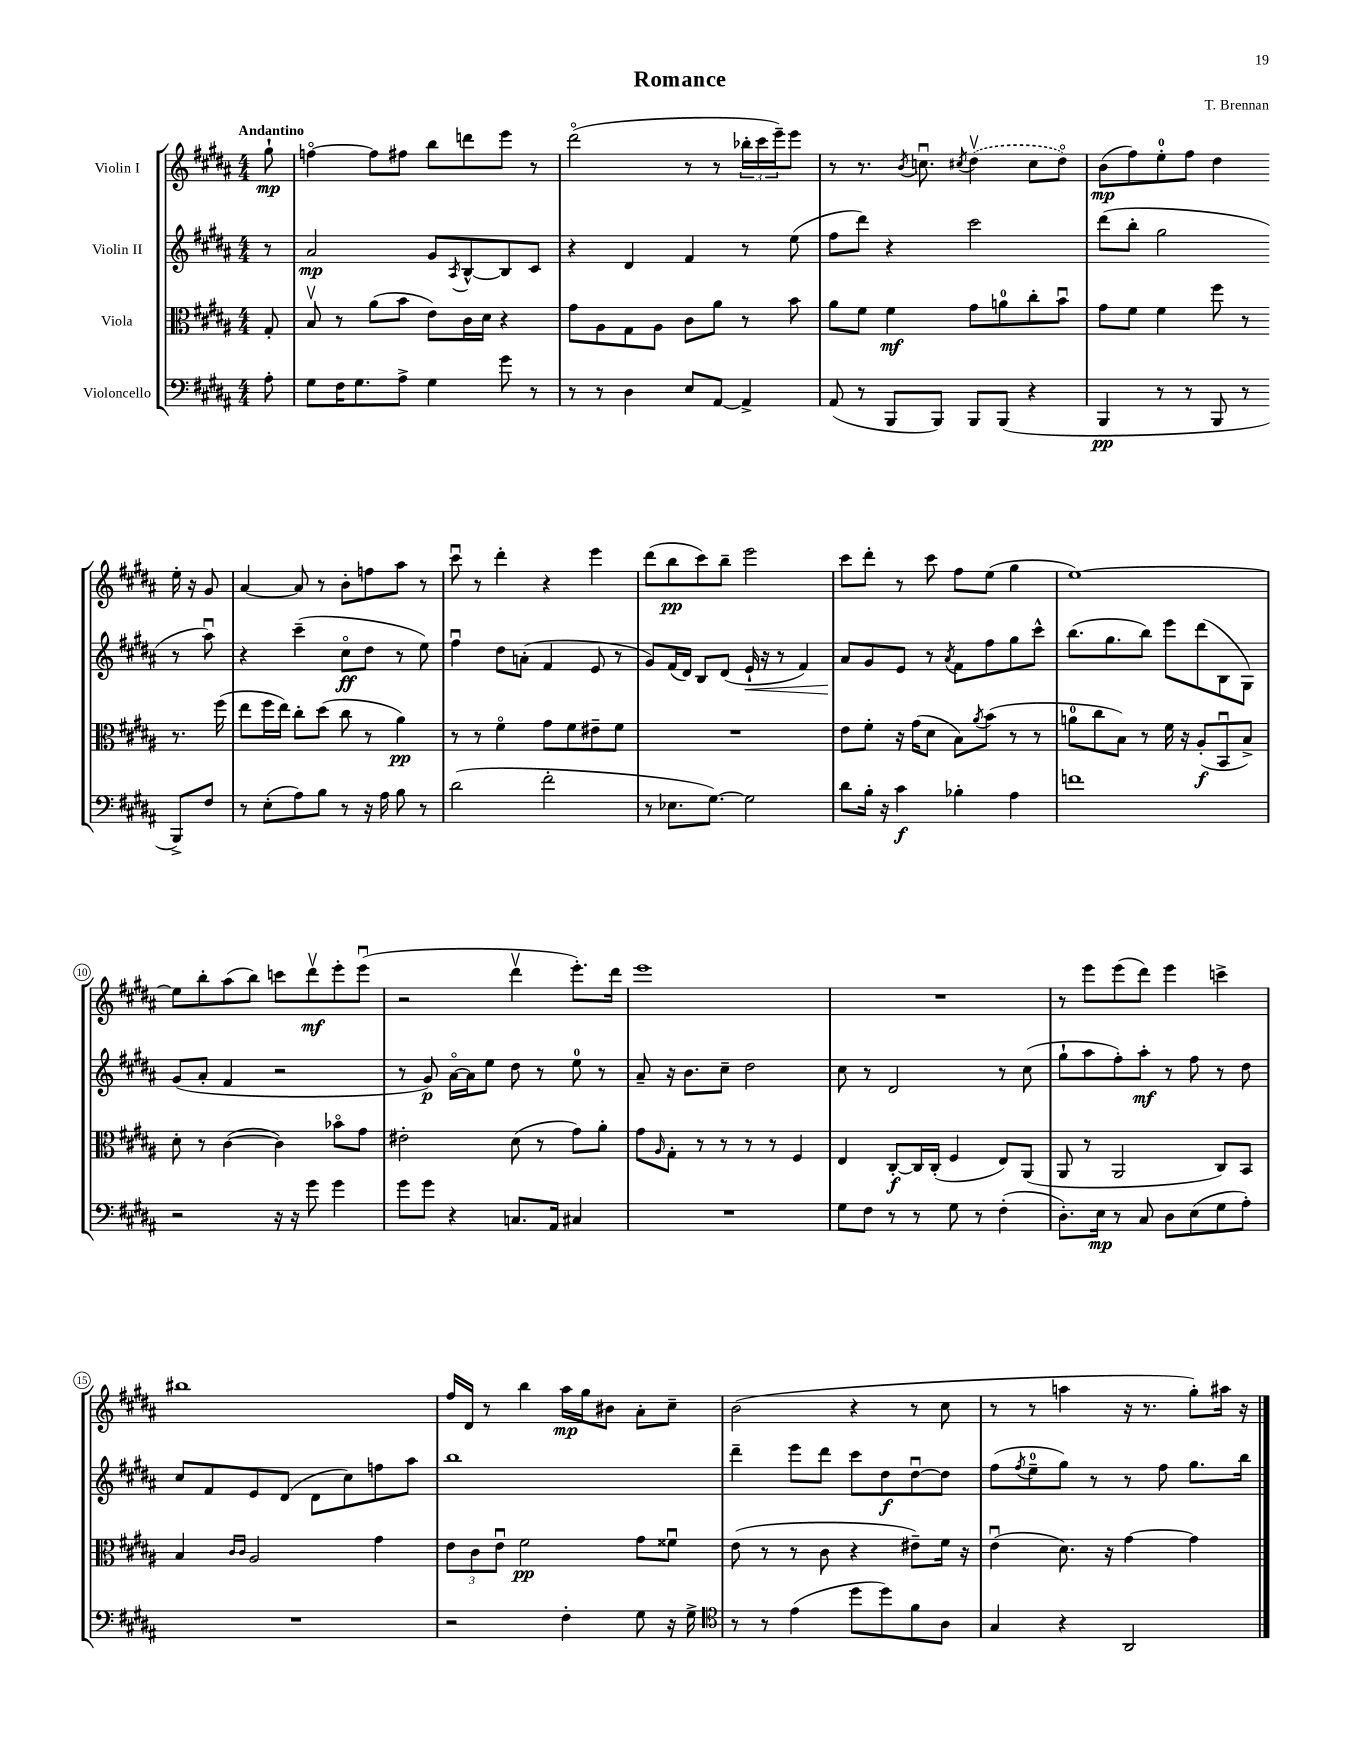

**kern	**kern	**kern	**kern
*staff4	*staff3	*staff2	*staff1
*clefF4	*clefC3	*clefG2	*clefG2
*k[f#c#g#d#a#]	*k[f#c#g#d#a#]	*k[f#c#g#d#a#]	*k[f#c#g#d#a#]
*M4/4	*M4/4	*M4/4	*M4/4
8A#'	8G#'	8r	8gg#`
=	=	=	=
8G#	8Bv	2a#	[4ffo
16F#	8r	.	.
8.G#	.	.	.
.	(8a#	.	8ff]
8A#^	8b	.	8ff#
4G#	8e)	8g#	8bb
.	.	8qA#	.
.	16c#	[8B^^	8ddd
.	16d#	.	.
8g#	4r	8B]	8eee
8r	.	8c#	8r
=	=	=	=
8r	8g#	4r	(2ddd#o
8r	8A#	.	.
4D#	8G#	4d#	.
.	8A#	.	.
8E	8c#	4f#	8r
[8AA#	8a#	.	8r
4AA#^]	8r	8r	24bb-'
.	.	.	24ccc#
.	.	.	24eee~)
.	8b	(8ee	8eee
=	=	=	=
(8AA#	8a#	8ff#	8r
8r	8f#	8ddd#)	8.r
8BBB	4f#	4r	.
.	.	.	8qb
.	.	.	8.ccu
8BBB)	.	.	.
.	.	.	8qcc#
8BBB	8g#	2ccc#	(4dd#v
(8BBB	8a	.	.
4r	8cc#'	.	8cc#
.	8bu	.	8dd#o)
=	=	=	=
4BBB	8g#	(8ddd#	(8b
.	8f#	8bb'	8ff#)
8r	4f#	2gg#	8ee'
8r	.	.	8ff#
8BBB	8ff#	.	4dd#
8r	8r	.	.
8BBB^)	8.r	8r	16ee'
.	.	.	16r
8F#	.	8aa#u)	8g#
.	(16ff#	.	.
=	=	=	=
8r	8ee	4r	[4a#
(8E'	16ff#	.	.
.	16ee)	.	.
8A#)	8cc#'	(4ccc#~	8a#]
8B	(8dd#	.	8r
8r	8cc#	8cc#o	8b'
16r	8r	8dd#	8ff
16A#	.	.	.
8B	4a#)	8r	8aa#
8r	.	8ee)	8r
=	=	=	=
(2d#	8r	4ff#u	8ccc#u
.	8r	.	8r
.	4f#o	8dd#	4ddd#'
.	.	(8a'	.
2f#'	8g#	4f#	4r
.	8f#	.	.
.	8e#~	8e	4eee
.	8f#	8r	.
=	=	=	=
8r	1r	8g#)	(8ddd#
8.E-	.	(16f#	8bb
.	.	16d#)	.
.	.	8B	8ccc#)
[8.G#)	.	.	.
.	.	(8d#	8bb~
2G#]	.	16e`	2eee
.	.	16r	.
.	.	8r	.
.	.	4f#)	.
=	=	=	=
8d#	8e	8a#	8ccc#
16B'	8f#'	8g#	8ddd#'
16r	.	.	.
4c#	16r	8e	8r
.	(16g#	.	.
.	8d#	8r	8ccc#
.	.	8qa#	.
4B-'	8B)	8f#	8ff#
.	8qa#	.	.
.	(8b	8ff#	(8ee
4A#	8r	8gg#	4gg#
.	8r	8ccc#^^	.
=	=	=	=
1f	8a	(8.bb	[1ee)
.	8cc#	.	.
.	.	8.gg#	.
.	8B)	.	.
.	8r	8bb)	.
.	16f#	8eee	.
.	16r	.	.
.	(8A#'	(8ddd#	.
.	8BBu	8B	.
.	8B^)	8G#)	.
=	=	=	=
2r	8d#'	(8g#	8ee]
.	8r	8a#'	8bb'
.	([4c#	4f#	(8aa#
.	.	.	8bb)
16r	4c#])	2r	8ccc
16r	.	.	.
8g#	.	.	8ddd#v
4g#	8b-o	.	8eee'
.	8g#	.	(8eeeu
=	=	=	=
8g#	2e#'	8r	2r
8g#	.	8g#)	.
4r	.	[16a#o	.
.	.	16a#]	.
.	.	8ee	.
8.C	(8d#	8dd#	4ddd#v
.	8r	8r	.
16AA#	.	.	.
4C#	8g#)	8ee	8.eee')
.	8a#'	8r	.
.	.	.	16ddd#
=	=	=	=
1r	8g#	8a#~	1eee
.	16qqA#	.	.
.	8G#'	16r	.
.	.	8.b	.
.	8r	.	.
.	8r	8cc#~	.
.	8r	2dd#	.
.	8r	.	.
.	4F#	.	.
=	=	=	=
8G#	4E	8cc#	1r
8F#	.	8r	.
8r	[8C#'	2d#	.
8r	16C#]	.	.
.	(16C#'	.	.
8G#	4F#	.	.
8r	.	.	.
(4F#'	8E)	8r	.
.	(8AA#	(8cc#	.
=	=	=	=
8.D#')	8AA#	8gg#`	8r
.	8r	8aa#	8eee
16E	.	.	.
8r	2AA#	8ff#')	(8eee
8C#	.	8aa#'	8ddd#)
8D#	.	8r	4eee
(8E	.	8ff#	.
8G#	8C#)	8r	4ccc^
8A#')	8BB	8dd#	.
=	=	=	=
1r	4B	8cc#	1bb#
.	.	8f#	.
.	16qqc#	.	.
.	16qqc#	.	.
.	2A#	8e	.
.	.	(8d#	.
.	.	8d#	.
.	.	8cc#)	.
.	4g#	8ff	.
.	.	8aa#	.
=	=	=	=
2r	12e	1bb	16ff#
.	.	.	16d#
.	12c#	.	.
.	.	.	8r
.	12eu	.	.
.	2f#	.	4bb
4F#'	.	.	16aa#
.	.	.	16gg#
.	.	.	8b#
8G#	8g#	.	8a#'
16r	8f##u	.	8cc#~
16G#^	.	.	.
=	=	=	=
*clefC4	*	*	*
8r	(8e	4ddd#~	(2b
8r	8r	.	.
(4e	8r	8eee	.
.	8c#	8ddd#	.
8dd#	4r	8ccc#	4r
8dd#)	.	8dd#	.
8f#	8e#~)	[8dd#u	8r
8A#	16f#	8dd#]	8cc#
.	16r	.	.
=	=	=	=
4G#	(4eu	(8ff#	8r
.	.	8qff#	.
.	.	8ee~	8r
4r	8.d#)	8gg#)	4aa
.	.	8r	.
.	16r	.	.
2AA#	[4g#	8r	16r
.	.	.	8.r
.	.	8ff#	.
.	4g#]	8.gg#	8gg#')
.	.	.	16aa#
.	.	16bb	16r
==	==	==	==
*-	*-	*-	*-
